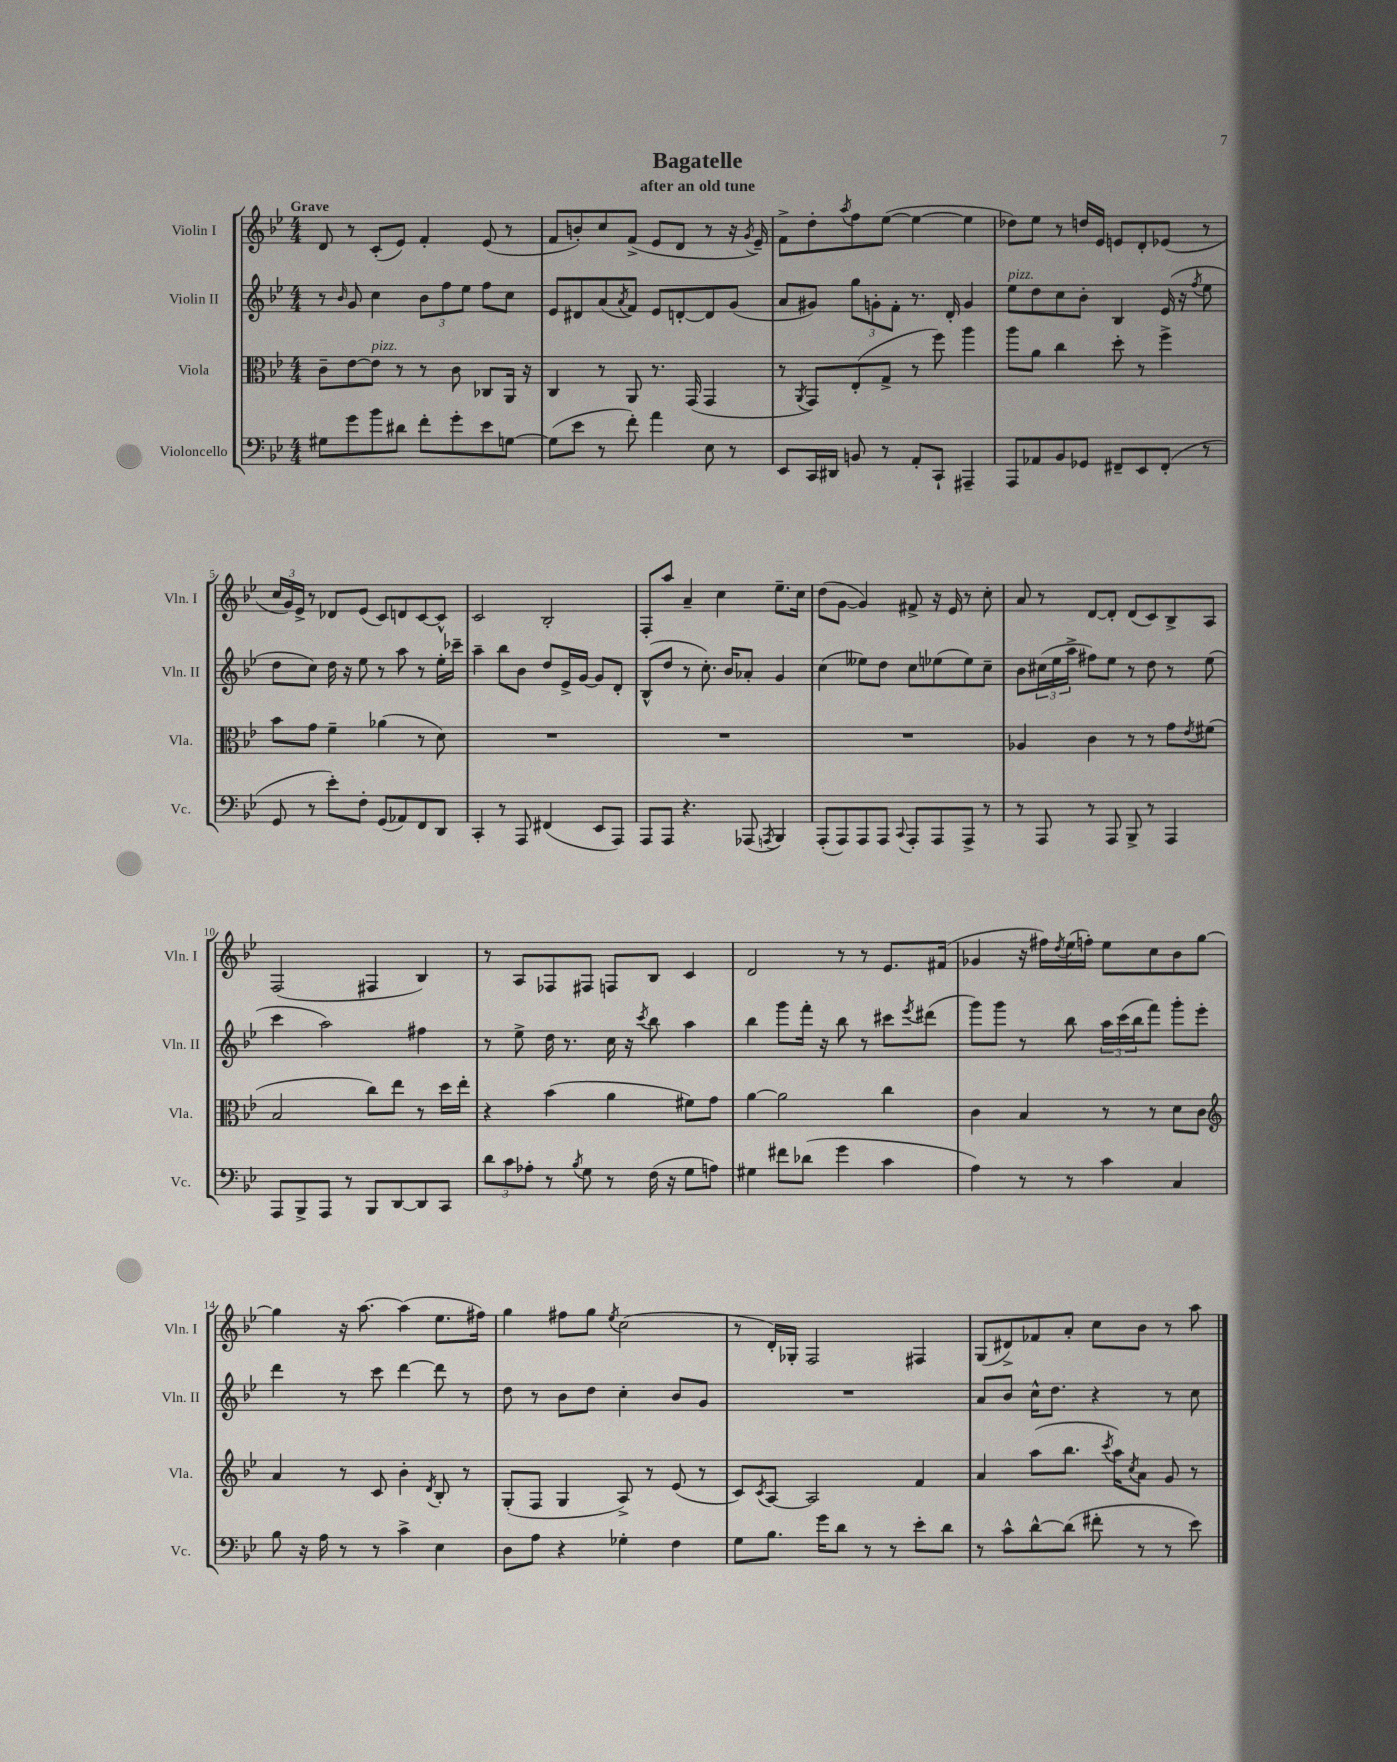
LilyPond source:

\header { title = "Bagatelle" subtitle = "after an old tune" }
<<
\new StaffGroup <<
\new Staff = "s0" \with { instrumentName = "Violin I" shortInstrumentName = "Vln. I" } {
    \clef treble \key bes \major \numericTimeSignature \time 4/4 \tempo "Grave"
    d'8 r8 c'8-.( ees'8) f'4-. ees'8( r8 |
    f'8 b'8-.) c''8 f'8->( ees'8 d'8 r8 r16 \acciaccatura { g'8 } ees'16--) |
    f'8-> d''8-. \acciaccatura { a''8 } f''8 ees''8~( ees''4~ ees''4 |
    des''8) ees''8 r8 d''16 ees'16 e'8 d'8-. ees'8( r8 |
    \tuplet 3/2 { c''16 g'16) ees'16-> } r8 des'8 ees'8( c'8) d'8 c'8~ c'8-^ |
    c'2 bes2-. |
    f8-. a''8 a'4-- c''4 ees''8.-- c''16 |
    d''8( g'8~ g'4) fis'8-> r16 ees'16 r8 c''8-. |
    a'8 r8 d'8~ d'8-. d'8( c'8) bes8-> a8 |
    f2( fis4 bes4) |
    r8 a8 fes8 fis8 f8 bes8 c'4 |
    d'2 r8 r8 ees'8. fis'16( |
    ges'4 r16 fis''16) \acciaccatura { d''8 } ees''16( f''16-.) ees''8 c''8 bes'8 g''8~ |
    g''4 r16 a''8.~ a''4( ees''8. fis''16) |
    g''4 fis''8 g''8 \acciaccatura { ees''8 } c''2( |
    r8 d'16-.) ges16-. f2 fis4 |
    g8( dis'8->) fes'8 a'8-. c''8 bes'8 r8 a''8 \bar "|." |
}
\new Staff = "s1" \with { instrumentName = "Violin II" shortInstrumentName = "Vln. II" } {
    \clef treble \key bes \major \numericTimeSignature \time 4/4
    r8 \grace { bes'16 } g'8 c''4 \tuplet 3/2 { bes'8 f''8 ees''8 } f''8 c''8 |
    ees'8 dis'8 a'8( \acciaccatura { a'8 } f'8) ees'8 d'8~-. d'8 g'8( |
    a'8 gis'8) \tuplet 3/2 { g''8 g'8-. f'8-. } r8. d'16-. g'4 |
    ees''8^\markup { \italic "pizz." } d''8 c''8 bes'8-. bes4 ees'16( r16 \acciaccatura { f''8 } ees''8 |
    d''8 c''8) d''16 r16 ees''8 r8 a''8 r8 ees''16-. ces'''16-- |
    a''4-- bes''8 bes'8 d''8 ees'16-> g'16~ g'8 d'8-. |
    bes8-^( d''8 r8 c''8.-.) bes'16 aes'8-. g'4 |
    c''4( eeses''8) d''8 c''8 ees''8( ees''8) c''8-- |
    bes'8 \tuplet 3/2 { cis''16( ees''16 a''16-> } fis''8) ees''8 r8 d''8 r8 ees''8( |
    c'''4 a''2) fis''4 |
    r8 ees''8-> d''16 r8. c''16 r16 \acciaccatura { c'''8 } bes''8 a''4 |
    bes''4 g'''8 f'''16-. r16 bes''8 r8 cis'''8 \acciaccatura { ees'''8 } dis'''8( |
    g'''8) g'''8 r8 bes''8 \tuplet 3/2 { a''16 c'''16( bes''16 } f'''8) g'''8-. ees'''8-. |
    d'''4 r8 c'''8 d'''4~ d'''8 r8 |
    d''8 r8 bes'8 d''8 c''4-. bes'8 g'8 |
    R1 |
    a'8 bes'8 c''16-^ d''8. r4 r8 c''8 \bar "|." |
}
\new Staff = "s2" \with { instrumentName = "Viola" shortInstrumentName = "Vla." } {
    \clef alto \key bes \major \numericTimeSignature \time 4/4
    c'8-- ees'8~ ees'8^\markup { \italic "pizz." } r8 r8 c'8 ces8 a,16 r16 |
    c4 r8 a,8 r8. g,16( g,4 |
    r8 \acciaccatura { a,8 } g,8) ees8-.( g8-> r8 f''8) a''4 |
    a''8 a'8 c''4 d''8-. r8 f''4-> |
    bes'8 g'8 f'4-- aes'4( r8 d'8) |
    R1 |
    R1 |
    R1 |
    aes4 c'4 r8 r8 g'8 \acciaccatura { ees'8 } fis'8( |
    bes2 c''8) ees''8 r8 d''16 ees''16-. |
    r4 bes'4( a'4 fis'8) g'8 |
    a'4~ a'2 c''4 |
    c'4 bes4 r8 r8 d'8 c'8 |
    \clef treble a'4 r8 c'8 bes'4-. \acciaccatura { d'8 } bes8-. r8 |
    g8-.( f8 g4 a8->) r8 ees'8( r8 |
    c'8) \acciaccatura { c'8 } a8~ a2 f'4 |
    a'4 a''8( bes''8. \acciaccatura { c'''8 } a''16) \acciaccatura { c''8 } a'8 g'8 r8 \bar "|." |
}
\new Staff = "s3" \with { instrumentName = "Violoncello" shortInstrumentName = "Vc." } {
    \clef bass \key bes \major \numericTimeSignature \time 4/4
    gis8 g'8 bes'8 dis'8 f'8-. g'8-. ees'8 g8~ |
    g8( ees'8 r8 f'8-.) a'4 ees8 r8 |
    ees,8 c,16 dis,16 b,8 r8 a,8-. c,8-! ais,,4-- |
    a,,8 aes,8 bes,8 ges,8 fis,8-- ees,8 fis,8-.( r8 |
    g,8 r8 ees'8-.) f8-. g,8( aes,8) f,8 d,8 |
    c,4-. r8 a,,8 fis,4( ees,8 a,,8) |
    a,,8 a,,8 r4. aes,,8( \acciaccatura { a,,8 } bes,,4) |
    a,,8-.( a,,8) a,,8 a,,8 \appoggiatura { c,8 } a,,8-. a,,8 a,,8-> r8 |
    r8 a,,8 r8 a,,8 bes,,8-> r8 a,,4 |
    a,,8 bes,,8-> a,,8 r8 bes,,8 d,8~ d,8 c,8 |
    \tuplet 3/2 { d'8 c'8 aes8-. } r8 \acciaccatura { bes8 } g8 r8 f16( r16 g8 a8) |
    gis4 fis'8 des'8( g'4 c'4 |
    a4) r8 r8 c'4 c4 |
    bes8 r16 a16 r8 r8 c'4-> ees4 |
    d8 a8 r4 ges4-. f4 |
    g8 bes8. g'16 d'8 r8 r8 ees'8-. d'8 |
    r8 c'8-^ d'8~-^ d'8( fis'8-. r8 r8 ees'8) \bar "|." |
}
>>
>>
